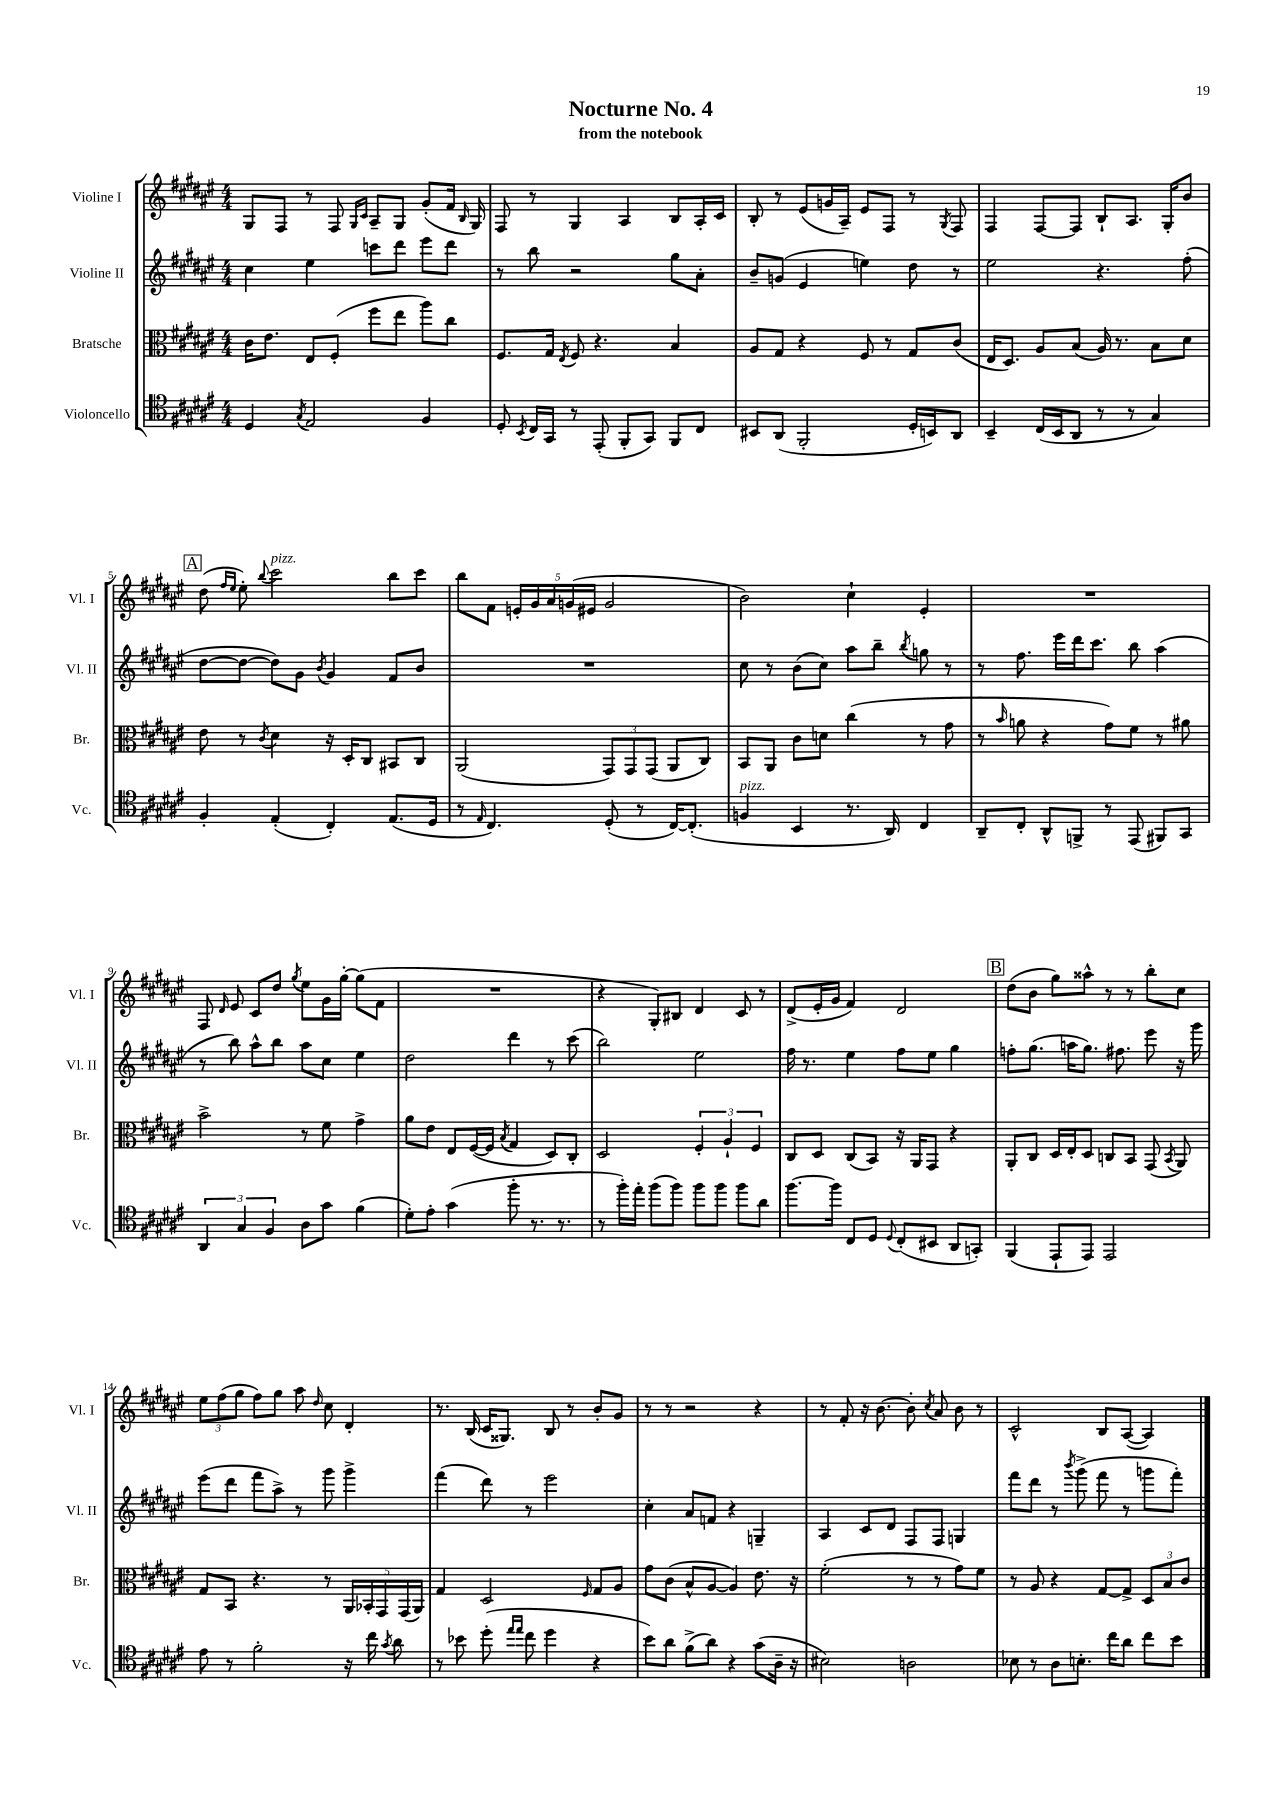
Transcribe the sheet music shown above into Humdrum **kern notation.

**kern	**kern	**kern	**kern
*staff4	*staff3	*staff2	*staff1
*clefC4	*clefC3	*clefG2	*clefG2
*k[f#c#g#d#a#e#]	*k[f#c#g#d#a#e#]	*k[f#c#g#d#a#e#]	*k[f#c#g#d#a#e#]
*M4/4	*M4/4	*M4/4	*M4/4
4D#	16c#	4cc#	8G#
.	8.e#	.	.
.	.	.	8F#
8qG#	.	.	.
2E#	8E#	4ee#	8r
.	(8F#'	.	8F#
.	.	.	16qqG#
.	.	.	16qqc#
.	8ff#	8ccc	8A#~
.	8ee#	8ddd#	8G#
4F#	8aa#)	8eee#	(8g#'
.	8cc#	8ddd#	16f#
.	.	.	16qqB
.	.	.	16G#)
=	=	=	=
8D#'	8.F#	8r	8F#
8qBB	.	.	.
16C#	.	8bb	8r
16GG#	16G#	.	.
.	8qE#	.	.
8r	8F#	2r	4G#
(8EE#'	4.r	.	.
8FF#'	.	.	4A#
8GG#)	.	.	.
8FF#	4B	8gg#	8B
8C#	.	8a#'	16A#'
.	.	.	16c#
=	=	=	=
8BB#	8A#	8b~	8B'
(8AA#	8G#	(8g	8r
2FF#'	4r	4e#	(8e#
.	.	.	16g
.	.	.	16A#~)
.	8F#	4ee)	8e#
.	8r	.	8F#
16D#'	8G#	8dd#	8r
16BB)	.	.	.
.	.	.	8qG#
8AA#	(8c#	8r	8F#
=	=	=	=
4BB~	16E#	2ee#	4F#
.	8.D#)	.	.
(16C#	8A#	.	[8F#
16BB	.	.	.
8AA#	(8B	.	8F#]
8r	16A#)	4.r	8B`
.	8.r	.	.
8r	.	.	8.A#
4G#)	8B	.	.
.	.	.	16G#'
.	8d#	(8ff#'	8b
=	=	=	=
4F#'	8e#	[8dd#	(8dd#
.	.	.	16qqff#
.	.	.	16qqee#
.	8r	8dd#_	8ee#')
.	8qc#	.	8qqbb
(4E#'	4d#	8dd#])	2ccc#
.	.	8g#	.
.	.	8qb	.
4C#')	16r	4g#	.
.	16D#'	.	.
.	8C#	.	.
(8.E#	8BB#	8f#	8bb
.	8C#	8b	8ccc#
16D#	.	.	.
=	=	=	=
8r	(2AA#	1r	8bb
16qqE#	.	.	.
4.C#)	.	.	8f#
.	.	.	20e'
.	.	.	20g#
.	.	.	20a#
.	.	.	(20g
.	.	.	20e#
(8D#'	12GG#)	.	2g
.	12GG#	.	.
8r	.	.	.
.	(12GG#	.	.
[16C#)	8AA#	.	.
(8.C#']	.	.	.
.	8C#)	.	.
=	=	=	=
4F	8BB	8cc#	2b)
.	8AA#	8r	.
4BB	8c#	(8b	.
.	8d	8cc#)	.
8.r	(4cc#	8aa#	4cc#`
.	.	8bb~	.
16AA#)	.	.	.
.	.	8qbb	.
4C#	8r	8gg	4e#'
.	8g#	8r	.
=	=	=	=
8AA#~	8r	8r	1r
.	16qqb	.	.
8C#'	8a	8.ff#	.
8AA#^^	4r	.	.
.	.	16eee#	.
8FF^	.	16ddd#	.
.	.	8.ccc#	.
8r	8g#)	.	.
(8EE#	8f#	8bb	.
8FF#)	8r	(4aa#	.
8GG#	8a#	.	.
=	=	=	=
6AA#	2b^	8r	8F#
.	.	.	16qqd#
.	.	8bb)	8e#
6G#	.	.	.
.	.	8aa#^^	8c#
6F#	.	.	.
.	.	8bb	8dd#
.	.	.	8qgg#
8A#	8r	8aa#	8ee#
8g#	8f#	8cc#	16g#
.	.	.	[16gg#'
(4f#	4g#^	4ee#	(8gg#]
.	.	.	8f#
=	=	=	=
8d#')	8a#	2dd#	1r
8e#'	8e#	.	.
(4g#	8E#	.	.
.	([16F#	.	.
.	16F#]	.	.
.	8qB	.	.
8ff#'	4G#	4ddd#	.
8.r	.	.	.
.	8D#)	8r	.
8.r	.	.	.
.	8C#'	(8ccc#	.
=	=	=	=
8r	2D#	2bb)	4r
16ff#')	.	.	.
16ee#'	.	.	.
(8ff#	.	.	8G#')
8ff#)	.	.	8B#
8ff#	6F#'	2ee#	4d#
8ff#	.	.	.
.	6A#`	.	.
8ff#	.	.	8c#
.	6F#	.	.
8a#	.	.	8r
=	=	=	=
[8.ff#	8C#	16ff#	(8d#^
.	.	8.r	.
.	8D#	.	16e#'
16ff#]	.	.	16g#
8C#	(8C#	4ee#	4f#)
8D#	8BB)	.	.
8qqD#	.	.	.
(8C#'	16r	8ff#	2d#
.	16AA#	.	.
8BB#	8GG#	8ee#	.
8AA#	4r	4gg#	.
8GG')	.	.	.
=	=	=	=
(4FF#	8AA#'	8ff'	(8dd#
.	8C#	(8.gg#	8b
8EE#`	16D#	.	8gg#)
.	16E#'	16aa	.
8EE#)	8D#	8.gg#)	8aa##^^
2EE#	8C	.	8r
.	.	8.ff#	.
.	8BB	.	8r
.	(8GG#	8eee#	8bb'
.	8qBB	.	.
.	8AA#)	16r	8cc#
.	.	16ggg#	.
=	=	=	=
8e#	8G#	(8eee#	12ee#
.	.	.	(12ff#
8r	8BB	8ddd#	.
.	.	.	12gg#
2f#'	4.r	8fff#	8ff#)
.	.	8aa#^)	8gg#
.	.	8r	8aa#
.	.	.	16qqdd#
.	8r	8ggg#	8cc#
16r	20AA#	4ggg#^	4d#'
.	20BB-'	.	.
16cc#	.	.	.
.	20GG#	.	.
8qg#	.	.	.
8a#	.	.	.
.	(20GG#	.	.
.	20AA#)	.	.
=	=	=	=
8r	4G#	(4fff#	8.r
8b-	.	.	.
.	.	.	(16B
(8dd#'	2D#	8ddd#)	16c#
.	.	.	8.G##)
16qqee#	.	.	.
16qqee#	.	.	.
8cc#	.	8r	.
4dd#	.	2eee#	8B
.	.	.	8r
.	16qqF#	.	.
4r	8G#	.	8b'
.	8A#	.	8g#
=	=	=	=
8b)	8g#	4cc#'	8r
8a#	(8c#	.	8r
(8f#^	8B^^	8a#	2r
8a#)	[8A#	8f	.
4r	4A#])	4r	.
(8g#	8.e#	4G~	4r
16A#~	.	.	.
16r	16r	.	.
=	=	=	=
2B#)	(2f#'	4A#	8r
.	.	.	8f#'
.	.	8c#	16r
.	.	.	[8.b
.	.	8d#	.
2A	8r	8F#	8b']
.	.	.	8qcc#
.	8r	8F#	8a#
.	8g#)	4G	8b
.	8f#	.	8r
=	=	=	=
8B-	8r	8fff#	2c#^^
8r	8A#	8ddd#	.
8A#	4r	8r	.
.	.	8qbbb	.
8.B'	.	(8ggg#^	.
.	[8G#	8fff#	8B
16cc#	.	.	.
8a#	8G#^]	8r	([8A#
8cc#	12D#	8ggg	4A#])
.	12B	.	.
8b	.	8fff#')	.
.	12c#	.	.
==	==	==	==
*-	*-	*-	*-
